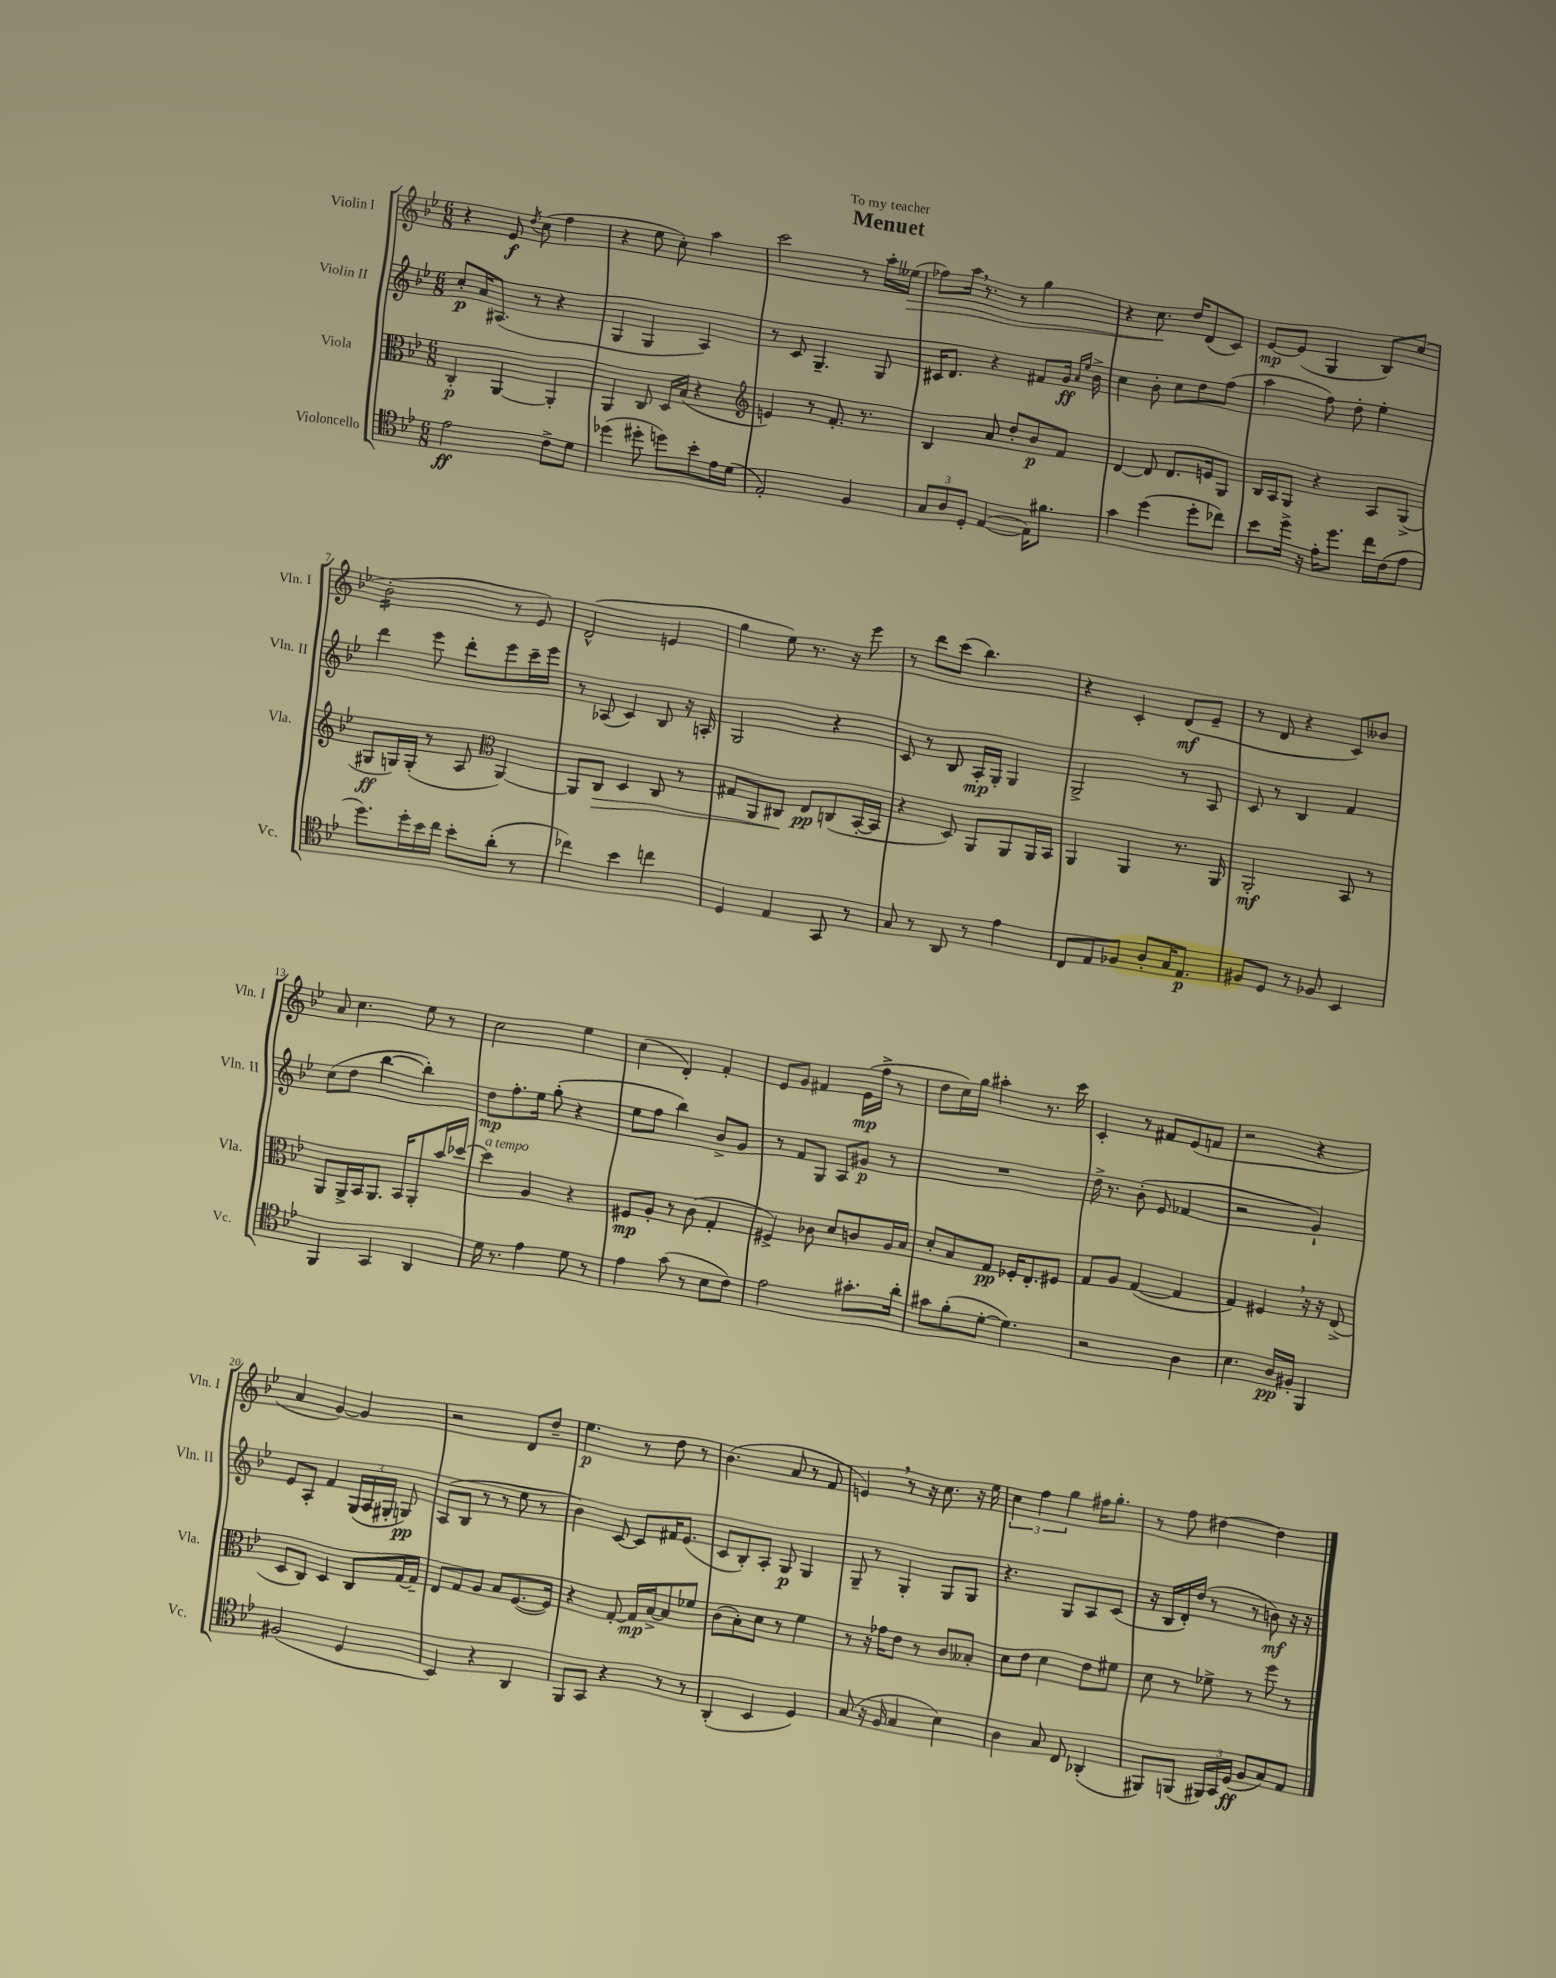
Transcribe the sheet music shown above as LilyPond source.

\header { title = "Menuet" dedication = "To my teacher" }
<<
\new StaffGroup <<
\new Staff = "s0" \with { instrumentName = "Violin I" shortInstrumentName = "Vln. I" } {
    \clef treble \key bes \major \numericTimeSignature \time 6/8
    \autoBeamOff r4 ees'8\f \acciaccatura { d''8 } c''8( f''4 |
    r4 ees''8 c''8-.) a''4 |
    c'''2 r8 a''16[-. eeses''16]\>( |
    fes''8[) a''16] \breathe r8. r8 g''4 |
    r4 c''8.\! d''16[ d'8( c'8]) |
    ees'8[~\mp ees'8]( g4 bes8[) c''8]( |
    bes'2:16-. r8 ees'8) |
    d'2-^( e'4 |
    g''4 ees''8) r8. r16 ees'''8 |
    r8 d'''8[ c'''8]( bes''4.) |
    r4 c'4-. d'8[\mf( ees'8]-- |
    r8 d'8 r4 c'8[) beses'8] |
    a'8 c''4. ees''8 r8 |
    c''2 ees''4 |
    c''4( d'4-.) f'4-. |
    ees'8[ g'8] fis'4 ees'16[\mp( f''16]-> r8 |
    d''8[ c''16) g''16] ais''4-. r8. c'''16 |
    c'4-. r8 fis'8[ ees'8( f'8] |
    r2 r4 |
    a'4 g'4~) g'4 |
    r2 d'8[ d''8]-- |
    ees''4.\p r8 d''8 r8 |
    bes'4.( a'8 r8 f'8 |
    e'4) \breathe r8 r16 c''8. r16 ees''16 |
    \tuplet 3/2 { c''4 f''4 g''4 } fis''16[ g''8.]-. |
    r8 f''8 dis''4~ dis''4 \bar "|." |
}
\new Staff = "s1" \with { instrumentName = "Violin II" shortInstrumentName = "Vln. II" } {
    \clef treble \key bes \major \numericTimeSignature \time 6/8
    \autoBeamOff c''8[-.\p a'16 ais8.]( r8 r4 |
    g4 g4 a4) |
    r8 c'8 g4.-- g8 |
    cis'16[ d'8.] r4 fis'8[ g'16]\ff \grace { a'16[ ees''16] } bes'16-> |
    c''4 bes'8-. c''8[ d''8 f''8]( |
    a''4 f''8) d''8-. ees''4-. |
    d'''4 ees'''8 d'''8[-. ees'''8 c'''16-- ees'''16] |
    r8 aes8( c'4) bes8 r16 a16-. |
    g2 r4 |
    c'8 r8 bes8 a16[-.\mp g16]-. g4 |
    g2-> r8 a8 |
    c'8 r8 bes4 f'4 |
    c''8[( d''8] bes''4~ bes''4-.) |
    d''8[\mp f''8.-. ees''16] g''8-.( r4 |
    ees''8[ f''8] bes''4) bes'8[-> g'8] |
    r8 f'8[ g8] a8[ gis'8]\p r8 |
    R2. |
    d''16-> r8. bes'8-.( ees'8 fes'4 |
    r2 g'4-!) |
    ees'8[ a8]-. f'4 \tuplet 3/2 { g16[( a16 gis16]-. } g8\pp) |
    a8[( bes8] r8 r8 ees''8 r8 |
    bes'4) c'8~ c'8[ fis'16 ees'8.]( |
    c'8[ bes8-.) a8]-. g8\p g4 |
    g8-- r8 g4-. g8[ g8] |
    r4. g8[ a8 c'8]( |
    r16 bes16[ d'16-.) d''16]( r8 r8 b'8\mf) r16 r16 \bar "|." |
}
\new Staff = "s2" \with { instrumentName = "Viola" shortInstrumentName = "Vla." } {
    \clef alto \key bes \major \numericTimeSignature \time 6/8
    \autoBeamOff c4-.\p a,4~ a,4-. |
    a,4 c8 d16[ bes16]( r4 |
    \clef treble e'4) r8 f'8.-. r8. |
    bes4 a'8 d''8[-. bes'8\p f'8] |
    d'4~ d'8 d'8.[ e'16 g8] |
    bes16[ a16 g8] r4 a8[ g8]->( |
    gis8[\ff g16) g16]-.( r8 a8 \clef alto a,4~) |
    a,8[ c8]\> d4 c8 r8 |
    gis8[ a,8 cis8]\! ees8[\pp c8( bes,16~-. bes,16] |
    r4 d8) a,8[ a,8 a,16 bes,16] |
    a,4 a,4 r8. a,16 |
    a,2-.\mf bes,8 r8 |
    a,8[ a,16-> bes,16 a,8.] bes,16[ a,8-. bes'16 des''16]~ |
    des''4^\markup { \italic "a tempo" } a4 r4 |
    fis8[\mp a8]-. r8 c'8( g4-. |
    fis4->) ces'8 d'8[ c'8 a16 bes16] |
    d'8[-. bes8 g8]\pp fes16[-. ees8.-. fis8] |
    g8[ a8] g4~( g4 |
    g4) fis4 \breathe r16 r16 ees8->( |
    d8[ c8]) d4 c8[ g16~ g16]-- |
    ees8[ g8 a8] bes8[ f8.~( f16]) |
    r4 g8~-. g16[\mp bes16~-> bes8 fes'8] |
    c'8[( bes8-.) d'8] r8 f'4 |
    r8 r16 ges'16[ ees'8] r8 c'8[ beses8]-. |
    d'8[ ees'8] d'4 ees'8[ fis'8] |
    d'8 r8 fes'8-> r8 f''8 r8 \bar "|." |
}
\new Staff = "s3" \with { instrumentName = "Violoncello" shortInstrumentName = "Vc." } {
    \clef tenor \key bes \major \numericTimeSignature \time 6/8
    \autoBeamOff ees'2\ff c'8[-> d'8] |
    des''4( dis''8-. d''8[) bes'8-. ees'16 d'16]( |
    ees2-.) f4 |
    \tuplet 3/2 { g8[ a8 d8]-. } ees4~( ees16[) fis'8.] |
    g'4 d''4( d''8[-. ces''8]) |
    bes'8[ d''16]-> r16 ees'16[-. d''8.] c''16[ c'16( ees'8] |
    d''8.[) d''16-. bes'16 c''16] bes'8[-. a'8]-.( r8 |
    ces''4) bes'4 c''4 |
    d4 ees4 g,8 r8 |
    g8 r8 a,8 r8 ees'4 |
    c8[ ees8 fes8] a8[-. g16 ees8.]\p |
    fis8[ d8] r8 fes8 bes,4 |
    f,4 g,4 a,4 |
    d'16 r8. ees'4 d'8 r8 |
    ees'4 g'8( r8 bes8[ c'8]) |
    ees'2 gis'8.[-. a'16]-. |
    gis'8[ f'8-.( d'8]~-. d'4.) |
    r2 a4 |
    bes4. a16[\pp fis16]-. f,4 |
    fis2( d4 |
    bes,4) r4 a,4 |
    f,8[ g,8] r4 r8 r8 |
    a,4-.( bes,4 d4) |
    g8( r16 f16 g4 bes4) |
    a4 g8 c8 aes,4-.( |
    fis,8[) f,8]( \tuplet 3/2 { fis,16[) g,16 d16]\ff( } f8[ g8) ees8] \bar "|." |
}
>>
>>
